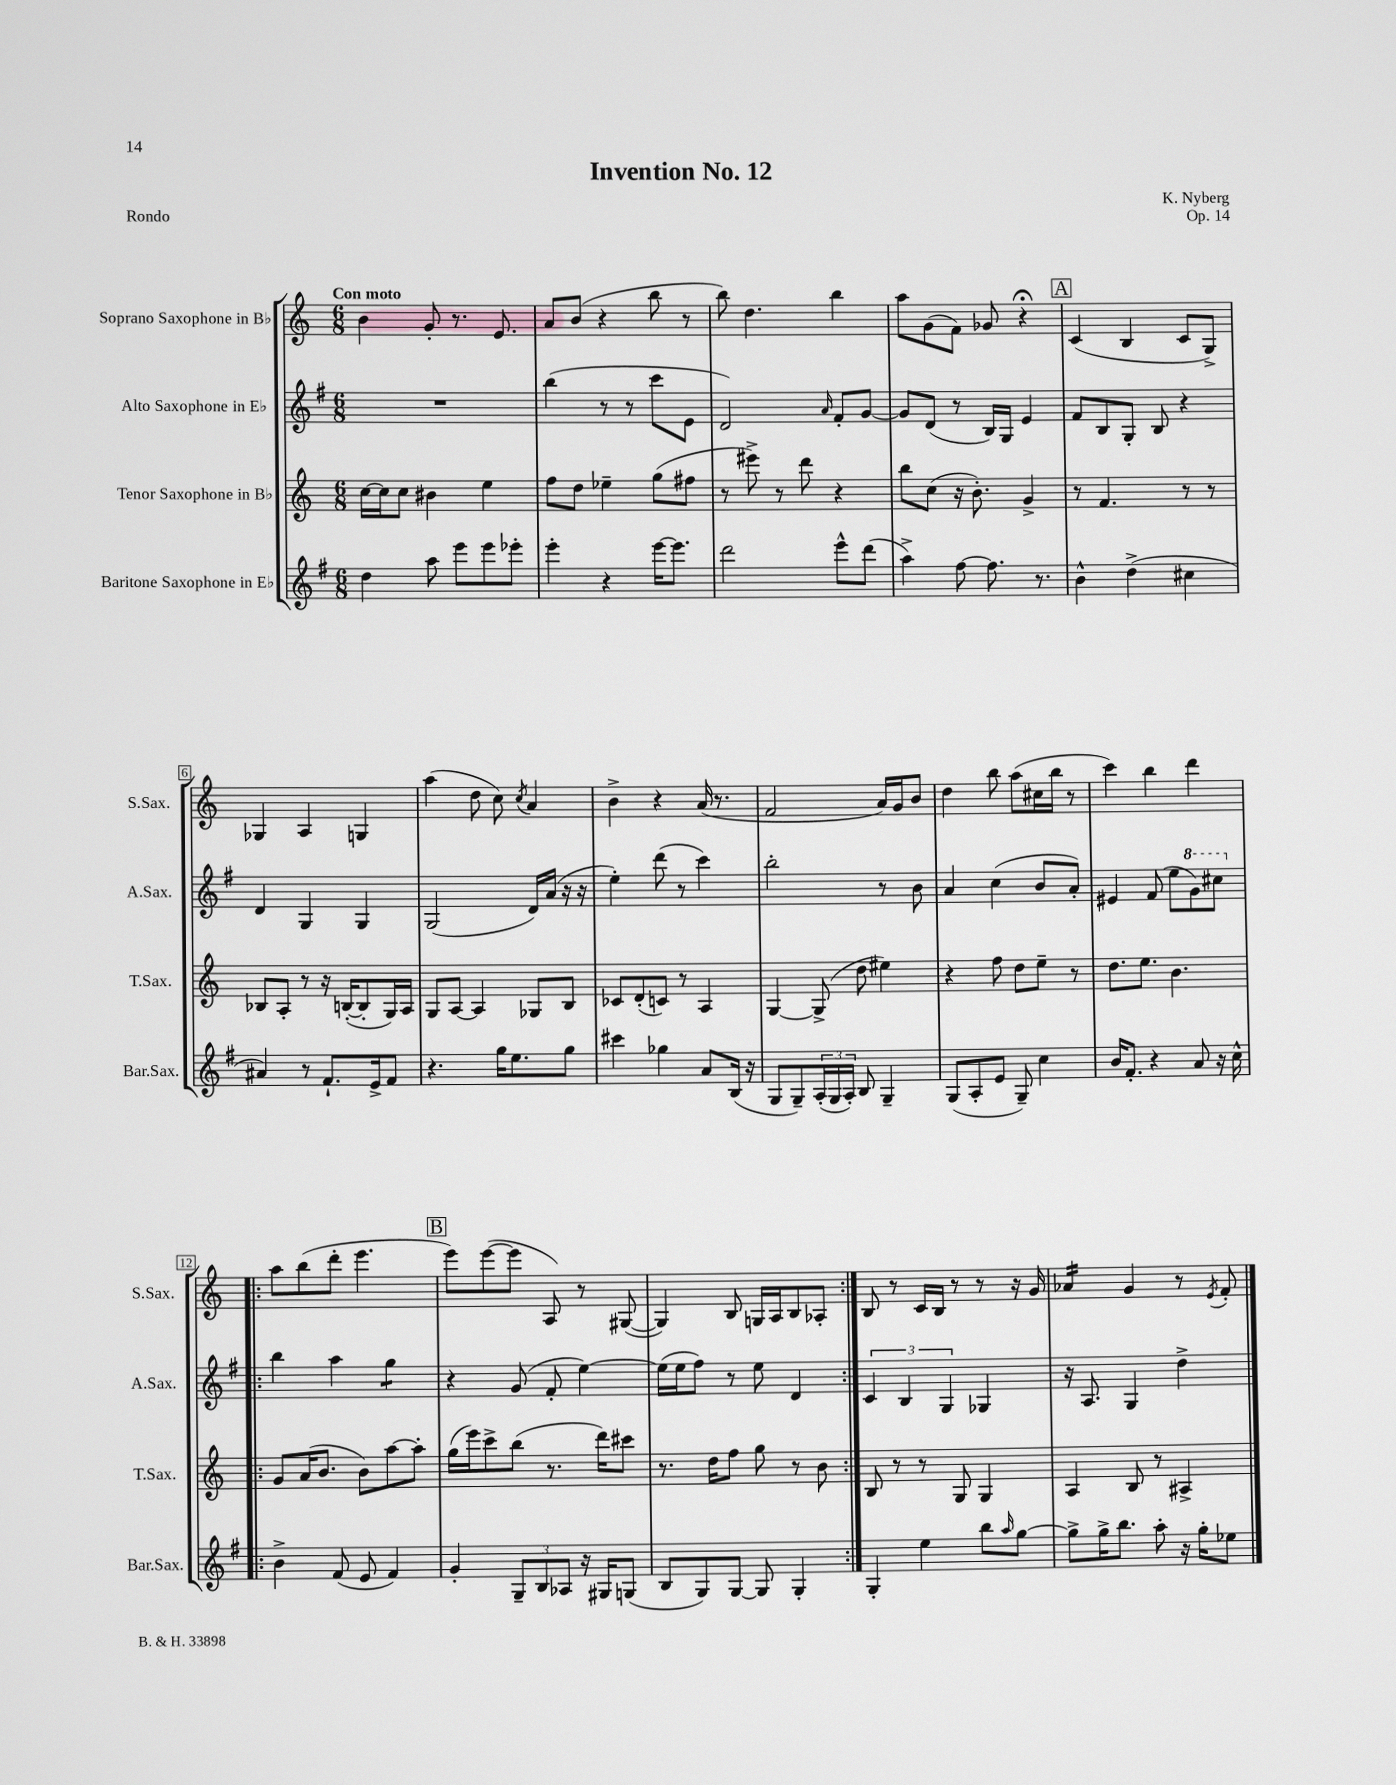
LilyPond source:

\header { title = "Invention No. 12" composer = "K. Nyberg" opus = "Op. 14" piece = "Rondo" }
<<
\new StaffGroup <<
\new Staff = "s0" \with { instrumentName = "Soprano Saxophone in Bb" shortInstrumentName = "S.Sax." } {
    \clef treble \key c \major \numericTimeSignature \time 6/8 \tempo "Con moto"
    b'4 g'8-. r8. e'8. |
    a'8 b'8( r4 b''8 r8 |
    b''8) d''4. b''4 |
    a''8 g'8( f'8) ges'8 r4\fermata |
    \mark \markup { \box "A" } c'4( b4 c'8 g8->) |
    ges4 a4 g4 |
    a''4( d''8 c''8) \acciaccatura { c''8 } a'4 |
    b'4-> r4 a'16( r8. |
    f'2 a'16) g'16 b'8 |
    d''4 b''8 a''8( cis''16 b''16 r8 |
    c'''4) b''4 d'''4 |
    \repeat volta 2 { a''8 b''8( d'''8-. e'''4. |
    \mark \markup { \box "B" } e'''8) e'''8~( e'''8 a8) r8 gis8~( |
    gis4) b8 g16 a16 b8 aes8-. | }
    b8 r8 c'16 b16 r8 r8 r16 g'16 |
    aes'4:16 g'4 r8 \acciaccatura { e'8 } f'8-. \bar "|." |
}
\new Staff = "s1" \with { instrumentName = "Alto Saxophone in Eb" shortInstrumentName = "A.Sax." } {
    \clef treble \key g \major \numericTimeSignature \time 6/8
    R2. |
    b''4( r8 r8 c'''8 e'8 |
    d'2) \grace { a'16 } fis'8-. g'8~ |
    g'8 d'8( r8 b16) g16 e'4 |
    \mark \markup { \box "A" } fis'8 b8 g8-. b8 r4 |
    d'4 g4 g4 |
    g2( d'16) a'16( r16 r16 |
    e''4-.) d'''8( r8 c'''4) |
    b''2-. r8 b'8 |
    a'4 c''4( b'8 a'8-.) |
    eis'4 fis'8( e''8 \ottava #1 g''8) cis'''8 \ottava #0 |
    \repeat volta 2 { b''4 a''4 g''4:8 |
    \mark \markup { \box "B" } r4 g'8( fis'8-. e''4~) |
    e''16( e''16 fis''8) r8 e''8 d'4 | }
    \tuplet 3/2 { c'4 b4 g4 } ges4 |
    r16 a8. g4 d''4-> \bar "|." |
}
\new Staff = "s2" \with { instrumentName = "Tenor Saxophone in Bb" shortInstrumentName = "T.Sax." } {
    \clef treble \key c \major \numericTimeSignature \time 6/8
    c''16~ c''16 c''8 bis'4 e''4 |
    f''8 d''8 ees''4-- g''8( fis''8 |
    r8 eis'''8->) r8 d'''8 r4 |
    b''8 c''8( r16 b'8.-.) g'4-> |
    \mark \markup { \box "A" } r8 f'4. r8 r8 |
    bes8 a8-. r8 r16 b16~-.( b8-. g16) a16 |
    g8 a8~ a4 ges8 b8 |
    ces'8 d'8-.( c'8) r8 a4 |
    g4~ g8->( d''8 eis''4) |
    r4 f''8 d''8 e''8-- r8 |
    d''8. e''8. b'4. |
    \repeat volta 2 { g'8 a'16( b'8. b'8) a''8~ a''8-. |
    \mark \markup { \box "B" } g''16( e'''16) c'''8-> b''8( r8. d'''16) cis'''8 |
    r8. d''16 f''8 g''8 r8 b'8 | }
    b8 r8 r8 g8 g4 |
    a4 b8 r8 ais4-> \bar "|." |
}
\new Staff = "s3" \with { instrumentName = "Baritone Saxophone in Eb" shortInstrumentName = "Bar.Sax." } {
    \clef treble \key g \major \numericTimeSignature \time 6/8
    d''4 a''8 e'''8 e'''8 ees'''8-. |
    e'''4-. r4 e'''16~ e'''8. |
    d'''2 e'''8-^ d'''8( |
    a''4->) fis''8~ fis''8. r8. |
    \mark \markup { \box "A" } b'4-^ d''4->( cis''4 |
    ais'4) r8 fis'8.-! e'16-> fis'8 |
    r4. g''16 e''8. g''8 |
    cis'''4 ges''4 a'8 b16( r16 |
    g8 g8--) \tuplet 3/2 { a16-.( g16 a16-.) } b8 g4-- |
    g8( a8-. e'8 g8--) c''4 |
    b'16 fis'8.-. r4 a'8 r16 c''16-^ |
    \repeat volta 2 { b'4-> fis'8( e'8 fis'4) |
    \mark \markup { \box "B" } g'4-. \tuplet 3/2 { g8-- b8 aes8 } r16 gis16 g8( |
    b8 g8) g8~ g8 g4-. | }
    g4-. e''4 b''8 \grace { a''16 } g''8~ |
    g''8-> g''16-> b''8. a''8-. r16 g''16-. ees''8 \bar "|." |
}
>>
>>
\layout { \context { \Score \override BarNumber.stencil = #(make-stencil-boxer 0.1 0.3 ly:text-interface::print) } }
